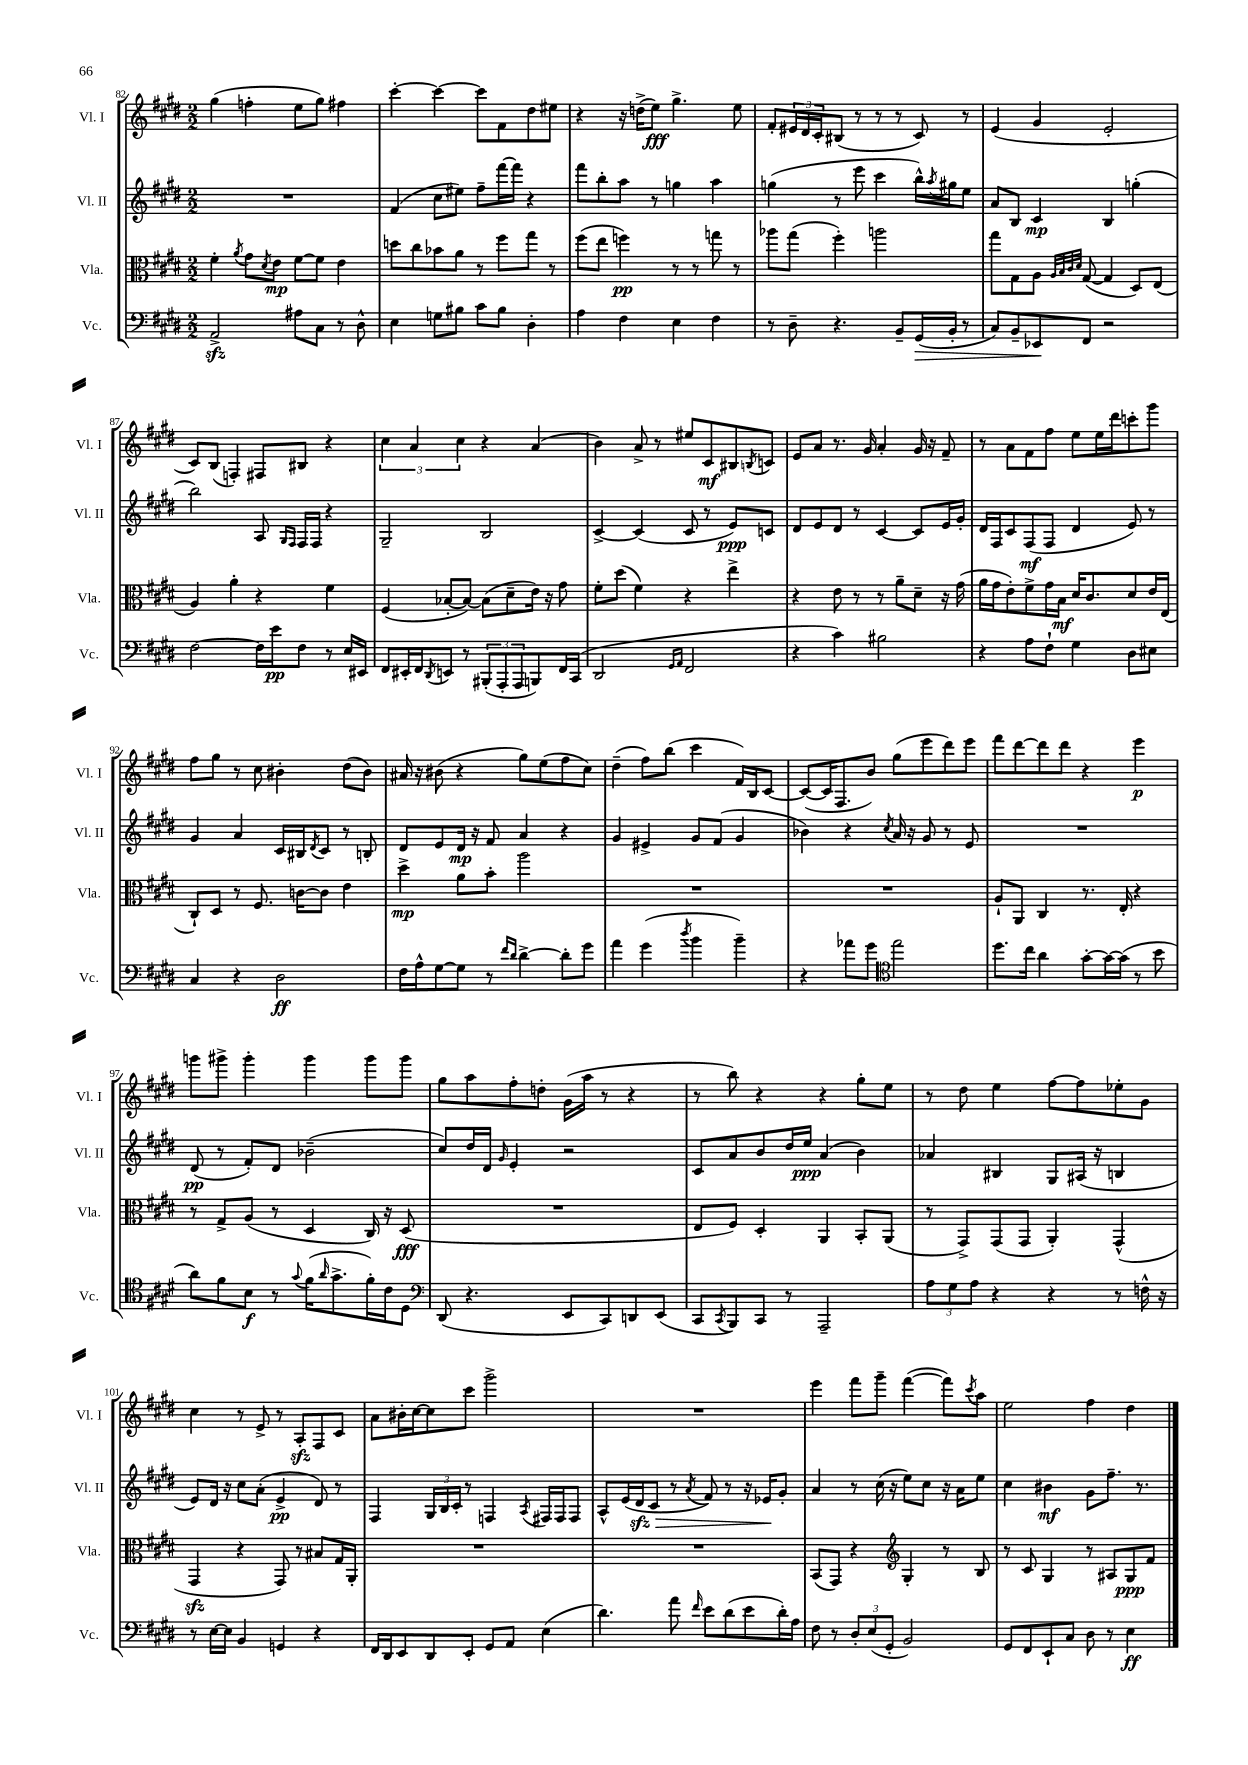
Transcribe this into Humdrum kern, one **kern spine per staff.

**kern	**kern	**kern	**kern
*staff4	*staff3	*staff2	*staff1
*clefF4	*clefC3	*clefG2	*clefG2
*k[f#c#g#d#]	*k[f#c#g#d#]	*k[f#c#g#d#]	*k[f#c#g#d#]
*M2/2	*M2/2	*M2/2	*M2/2
2AA^	4f#'	1r	(4gg#
.	8qa	.	.
.	8g#	.	4ff'
.	8qd#	.	.
.	8e	.	.
8A#	[8f#	.	8ee
8C#	8f#]	.	8gg#)
8r	4e	.	4ff#
8D#^^	.	.	.
=	=	=	=
4E	8dd	(4f#	[4ccc#'
.	8cc#	.	.
8G	8b-	8cc#	4ccc#_
8B#	8a	8ee#)	.
8c#	8r	8ff#~	8ccc#]
8B#	8ff#	[16fff#	8f#
.	.	16fff#]	.
4D#'	8gg#	4r	8dd#
.	8r	.	8ee#
=	=	=	=
4A	(8ff#	8fff#	4r
.	8ee	8bb'	.
4F#	4ff)	8aa	16r
.	.	.	(16dd^
.	.	8r	8ee)
4E	8r	4gg	4.gg#^
.	8r	.	.
4F#	8gg	4aa	.
.	8r	.	8ee
=	=	=	=
8r	8aa-	(4gg	8f#'
8D#~	(8gg#	.	24e#
.	.	.	24d#
.	.	.	24c#'
4.r	4ff#')	8r	(8B#
.	.	8eee	8r
.	2aa	4ccc#	8r
8BB~	.	.	8r
(16GG#	.	16bb^^)	8c#)
.	.	8qaa	.
16BB'	.	16gg#	.
8r	.	8ee	8r
=	=	=	=
8C#)	8gg#	8a	(4e
8BB~	8G#	8B	.
8EE-	8A	4c#	4g#
.	32qqA	.	.
.	32qqB	.	.
.	32qqc#	.	.
.	32qqd#	.	.
8FF#	([8G#	.	.
2r	4G#]	4B	2e'
.	8D#)	(4gg'	.
.	(8E	.	.
=	=	=	=
[2F#	4A)	2bb)	8c#)
.	.	.	(8B
.	4a'	.	4F')
16F#]	4r	8A	8F#
16e	.	.	.
.	.	16qqG#	.
.	.	16qqF#	.
8F#	.	16F#	8B#
.	.	16F#	.
8r	4f#	4r	4r
16E	.	.	.
16EE#	.	.	.
=	=	=	=
8FF#	(4F#	2G#~	6cc#
16EE#'	.	.	.
.	.	.	6a
16FF#	.	.	.
8qDD#	.	.	.
8EE	[8B-'	.	.
.	.	.	6cc#
8r	8B-_)	.	.
(12BBB#'	(8B-]	2B	4r
12AAA'	.	.	.
.	8d#~	.	.
12AAA	.	.	.
8BBB)	16e)	.	(4a
.	16r	.	.
16FF#	8g#	.	.
(16CC#	.	.	.
=	=	=	=
2DD#	8f#'	[4c#^	4b)
.	(8dd#	.	.
.	4f#)	(4c#]	8a^
.	.	.	8r
16qqGG#	.	.	.
16qqAA	.	.	.
2FF#	4r	8c#	8ee#
.	.	8r	8c#
.	4ee^	8e)	8B#
.	.	.	8qB
.	.	8c	8c
=	=	=	=
4r	4r	8d#	8e
.	.	8e	8a
4c#)	8e	8d#	8.r
.	8r	8r	.
.	.	.	16g#
2B#	8r	[4c#	4a'
.	8a~	.	.
.	8d#~	8c#]	16g#
.	.	.	16r
.	16r	16e	8f#~
.	(16g#	16g#'	.
=	=	=	=
4r	16a	16d#	8r
.	16g#	16F#	.
.	8e')	8c#	8a
8A	8f#^	(8F#	8f#
8F#`	16g#	8F#	8ff#
.	16B	.	.
4G#	16d#	4d#	8ee
.	8.c#	.	.
.	.	.	16ee
.	.	.	16ddd#
8D#	8d#	8e)	8ccc'
8E#	16e	8r	8ggg#
.	(16E	.	.
=	=	=	=
4C#	8C#`)	4g#	8ff#
.	8D#	.	8gg#
4r	8r	4a	8r
.	8.F#	.	8cc#
2D#	.	16c#	4b#'
.	[16c	16B#	.
.	.	8qd#	.
.	8c]	8c#	.
.	4e	8r	(8dd#
.	.	8B'	8b#)
=	=	=	=
16F#	4dd#^	8d#	16a#
16A^^	.	.	16r
[8G#	.	8e	(8b#
8G#]	8a	16d#	4r
.	.	16r	.
8r	8b'	8f#	.
16qqf#	.	.	.
16qqd#	.	.	.
[4d#^	2aa	4a	8gg#)
.	.	.	(8ee
8d#']	.	4r	8ff#
8g#	.	.	8cc#)
=	=	=	=
4a	1r	4g#	(4dd#~
(4g#	.	4e#^	8ff#)
.	.	.	(8bb
8qdd#	.	.	.
4b	.	8g#	4ccc#
.	.	(8f#	.
4b~)	.	4g#	16f#)
.	.	.	16B
.	.	.	[8c#
=	=	=	=
4r	1r	4b-)	(8c#_
.	.	.	16c#]
.	.	.	8.F#
8a-	.	4r	.
8g#	.	.	8b)
*clefC4	*	*	*
.	.	8qcc#	.
2ee	.	16a	(8gg#
.	.	16r	.
.	.	8g#	8eee
.	.	8r	8ddd#)
.	.	8e	8eee
=	=	=	=
8.dd#	8A`	1r	8fff#
.	8AA	.	[8ddd#
16cc#	.	.	.
4a	4C#	.	8ddd#]
.	.	.	8ddd#
[8g#'	8.r	.	4r
16g#_	.	.	.
(16g#]	16E'	.	.
8r	4r	.	4eee
8b	.	.	.
=	=	=	=
8a)	8r	(8d#	8ggg
8f#	8G#^	8r	8ggg#^
8B	(8A	8f#')	4ggg#'
8r	8r	8d#	.
8qqg#	.	.	.
(16f#	4D#	(2b-~	4ggg#
16qqa	.	.	.
8.g#^	.	.	.
16f#')	16C#)	.	8ggg#
16c#	16r	.	.
8D#	(8D#	.	8ggg#
=	=	=	=
*clefF4	*	*	*
(8DD#	1r	8cc#)	8gg#
4.r	.	16dd#	8aa
.	.	16d#	.
.	.	16qqg#	.
.	.	4e'	8ff#'
.	.	.	8dd'
8EE	.	2r	(16g#
.	.	.	16aa
8CC#)	.	.	8r
8DD	.	.	4r
(8EE	.	.	.
=	=	=	=
8CC#	8E	8c#	8r
8qCC#	.	.	.
8BBB)	8F#)	8a	8bb)
8CC#	4D#'	8b	4r
8r	.	16dd#	.
.	.	16ee	.
2AAA~	4AA	(4a	4r
.	8BB'	4b)	8gg#'
.	(8AA	.	8ee
=	=	=	=
12A	8r	4a-	8r
12G#	.	.	.
.	8GG#^)	.	8dd#
12A	.	.	.
4r	(8GG#	4B#	4ee
.	8GG#	.	.
4r	4AA')	8G#	[8ff#
.	.	(16A#	8ff#]
.	.	16r	.
8r	(4GG#^^	4B	8ee-'
16F^^	.	.	8g#
16r	.	.	.
=	=	=	=
8r	4GG#	8e)	4cc#
[16E	.	16d#	.
16E]	.	16r	.
4BB	4r	8cc#	8r
.	.	(8a'	8e^
4GG	8GG#)	4e^	8r
.	8r	.	8A'
4r	8B#	8d#)	8F#
.	16G#	8r	8c#
.	16AA'	.	.
=	=	=	=
16FF#	1r	4F#	8a
16DD#	.	.	.
8EE	.	.	16b#'
.	.	.	[16cc#
8DD#	.	24G#	8cc#]
.	.	24B	.
.	.	24c#'	.
8EE'	.	8r	8ccc#
8GG#	.	4F	2ggg#^
8AA	.	.	.
.	.	8qA	.
(4E	.	16F#	.
.	.	16F#	.
.	.	8F#	.
=	=	=	=
4.d#)	1r	8A^^	1r
.	.	(16e	.
.	.	16d#	.
.	.	8c#	.
8a	.	8r	.
16qqf#	.	8qa	.
8e	.	8f#)	.
(8d#	.	8r	.
8e	.	16r	.
.	.	16e-	.
16d#')	.	8g#'	.
16A	.	.	.
=	=	=	=
8F#	(8BB	4a	4eee
8r	8GG#)	.	.
12D#'	4r	8r	8fff#
(12E	.	.	.
.	.	(16cc#	8ggg#~
12GG#'	.	.	.
.	.	16r	.
*	*clefG2	*	*
2BB)	4G#'	8ee)	([4fff#
.	.	8cc#	.
.	8r	16r	8fff#])
.	.	16a	.
.	.	.	8qccc#
.	8B	8ee	8aa
=	=	=	=
8GG#	8r	4cc#	2ee
8FF#	8c#	.	.
8EE`	4G#	4b#	.
8C#	.	.	.
8D#	8r	8g#	4ff#
8r	8A#	8.ff#~	.
4E	8G#	.	4dd#
.	.	8.r	.
.	8f#	.	.
==	==	==	==
*-	*-	*-	*-
